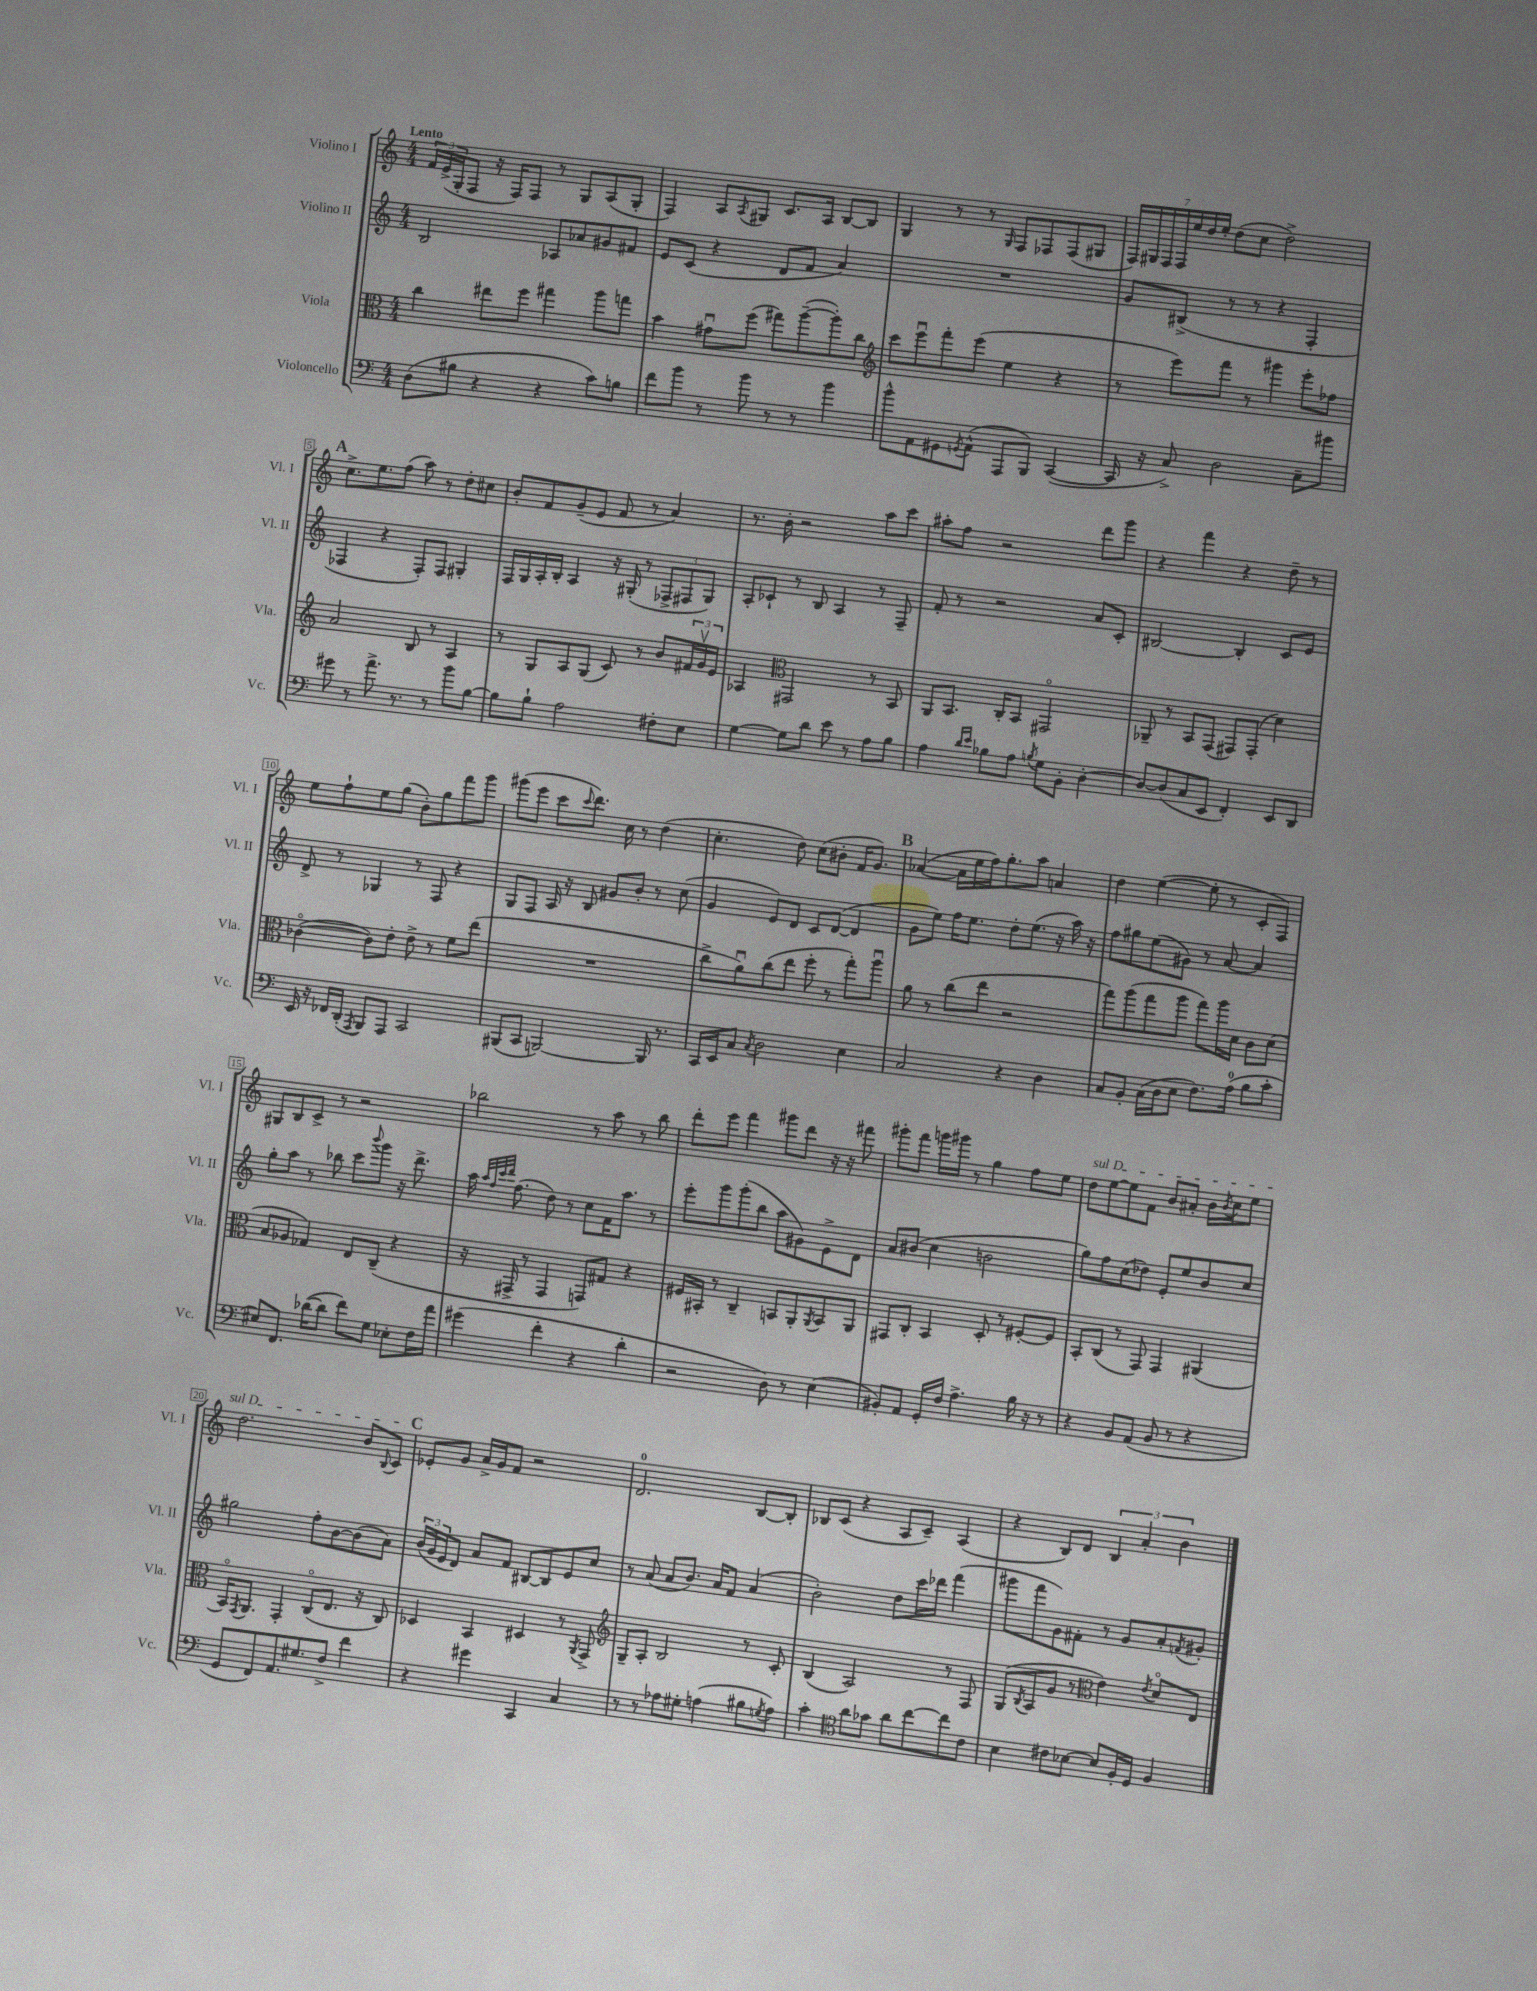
<<
\new StaffGroup <<
\new Staff = "s0" \with { instrumentName = "Violino I" shortInstrumentName = "Vl. I" } {
    \clef treble \key c \major \numericTimeSignature \time 4/4 \tempo "Lento"
    \tuplet 3/2 { f'16 e'16->( g16-. } f8 r16 f16) f8 r8 g8 a8( g8-. |
    f4) a8 \acciaccatura { a8 } gis8 c'8. a16 b8~ b8 |
    g4 r8 r8 \grace { g16 } f8 fes8 fes8( gis8 |
    \tuplet 7/4 { f16) gis16 f16 f16 e''16 d''16 e''16-. } d''8( c''8 d''2->) |
    \mark \markup { \bold "A" } c''8.-> e''8. f''8( a''8) r8 d''8-. cis''8 |
    b'8-. f'8 g'8--( e'8 f'8 r8 a'4) |
    r8. b'16-. r2 a''8 c'''8 |
    ais''8-. f''8 r2 d'''8 g'''8 |
    r4 f'''4 r4 d''8-- r8 |
    e''8 f''8-! e''8 g''8( b'8-.) g''8 f'''8 g'''8 |
    gis'''8( e'''8 c'''8 \appoggiatura { c'''8 } d'''8.) c''16 r8 d''4( |
    c''4.-. d''8) c''8( bis'8-. f'16 g'8.) |
    \mark \markup { \bold "B" } aes'4~( aes'16 e''16 f''16) g''8.-. a''8 a'4 |
    d''4 e''4~( e''8-. r8 c'8-. f8) |
    gis8 b8 c'8-> r8 r2 |
    bes''2 r8 a''8 r8 bes''8 |
    d'''8-. e'''8 f'''4 gis'''8 d'''8 r16 r16 fis'''8 |
    gis'''8-. f'''8 g'''16 gis'''16 r8 g''4 f''8 e''8 |
    \once \override TextSpanner.bound-details.left.text = \markup { \italic "sul D" } d''8\startTextSpan e''8~ e''8 f'8 b'8 ais'8-. b'16 \acciaccatura { b'8 } c''16 e''8 |
    d''2. b'8 \appoggiatura { b8 } c'8\stopTextSpan |
    \mark \markup { \bold "C" } ees'8-. g'8 a'16-> g'16 f'8 r2 |
    d'2.-0 b8~ b8-. |
    bes8 c'8( r4 a8 c'8--) a4( |
    r4 b8) d'8 \tuplet 3/2 { b4 a'4-. b'4 } \bar "|." |
}
\new Staff = "s1" \with { instrumentName = "Violino II" shortInstrumentName = "Vl. II" } {
    \clef treble \key c \major \numericTimeSignature \time 4/4
    b2 aes8 aes'8 gis'8 fis'8 |
    e'8 c'8( r4 d'8 f'8 a'4) |
    R1 |
    g'8 bis8->( r8 r8 r4 f4-. |
    \mark \markup { \bold "A" } fes4 r4 fes8-.) fes8 gis4-. |
    f16 g16 a16-. b16-. a4 r16 gis16-.( r8 \tuplet 3/2 { fes8-> fis8 gis8) } |
    a8-. ces'8-! r8 b8 a4 r8 f8-- |
    f'8-. r8 r2 a'8 c'8-. |
    bis2~ bis4-. c'8 e'8 |
    d'8-> r8 ges4 r8 f8 r4 |
    g8 f8 a16 r16 b8 gis'8 b'8-. r8 c''8( |
    g'4 e'8) d'8 c'8 d'8~( d'4 |
    \mark \markup { \bold "B" } g'8 e''8) f''16 e''8. d''8-. e''8.( r16 a''16) r16 |
    f''8 gis''8 e''8( gis'8) r8 a'8~ a'4 |
    g''8-. a''8 r8 bes''8 c'''8 \appoggiatura { b'''8 } g'''8 r16 d'''8.-> |
    a''16 \grace { a''32 f''32 c'''32 d'''32 } f''8.( d''8) r8 c''8 f'16 a''8. r8 |
    e'''8-. g'''8 g'''8-.( b''8 a''8 gis'8) e'8-> d'8 |
    a'8 bis'8( c''4 b'2 |
    g''8) f''8 c''8( des''8) e'8-. e''8 b'8 c''8 |
    gis''2 f''8-. b'8~ b'8( a'8) |
    \mark \markup { \bold "C" } \tuplet 3/2 { b'16( g'16 e'16 } d'8) a'8 f'8 bis8~ bis8 e'8 c''8 |
    r8 a'8( a'8 b'8.) a'16 f'8 a'4( |
    b'2-.) d''8 c'''16 des'''16 f'''4( |
    gis'''8 f'''8 g'8) fis'8-. r8 g'8 a'8-. \acciaccatura { f'8 } gis'8-. \bar "|." |
}
\new Staff = "s2" \with { instrumentName = "Viola" shortInstrumentName = "Vla." } {
    \clef alto \key c \major \numericTimeSignature \time 4/4
    c''4 eis''8 f''8 gis''4 a''8 g''8 |
    b'4 gis'8\downbow f''8( gis''8) a''8~--( a''8-.) c''8 |
    \clef treble c'''8 e'''8\downbow f'''8-. e'''8( e''4 r4 |
    r8 e'''8) f'''8 r8 gis'''4 e'''8-. fes''8 |
    \mark \markup { \bold "A" } a'2 b8 r8 a4 |
    r8 g8 a8 g8( c'8) r8 b'8 \tuplet 3/2 { fis'16 g'16\upbow e'16 } |
    aes4 \clef alto gis,2 r8 b,8 |
    a,8 b,8. c16-. b,8 gis,2\flageolet |
    aes,8-- r8 b,8 g,8( gis,8) gis,8-.( d'4) |
    ces'4~\flageolet( ces'8) e'8-. e'8-> r8 f'8 e''8( |
    R1 |
    c''8-> a'8\downbow) c''8( e''8 f''8-. r8 g''8-.) a''8\downbow |
    \mark \markup { \bold "B" } a'8 r8 c''8( e''8 r2 |
    g''8) a''8( g''8 a''8 g''8) a''16 d'16 c'8 d'8( |
    b8 aes8 ges4) e8 c8--( r4 |
    r16 gis,16-> r8 gis,4 g,8) gis8 r4 |
    fis16 bis,16-. r8 c4-- b,8 a,8-. \acciaccatura { a,8 } b,8 a,8 |
    gis,8 c8-. b,4 d8-. r8 fis8~-. fis8 |
    b,8-. c8( r8 g,8) g,4 ais,4( |
    b,16\flageolet) \acciaccatura { g,8 } a,8. g,4-. c8\flageolet( e8. r16 c8) |
    \mark \markup { \bold "C" } des4 b,4 dis4 r8 \acciaccatura { a,8 } g,8-> |
    \clef treble g8-- a8-. b2 r8 c'8-. |
    b4( a2) r8 f8 |
    g8( \acciaccatura { b8 } a8 g'8 r8 \clef alto e'4) \acciaccatura { e'8 } d'8\flageolet e8 \bar "|." |
}
\new Staff = "s3" \with { instrumentName = "Violoncello" shortInstrumentName = "Vc." } {
    \clef bass \key c \major \numericTimeSignature \time 4/4
    d8( bis8 r4 r4 c'8) b8 |
    f'8 b'8 r8 b'8 r8 r8 b'4 |
    b'8-^ a,8 gis,8 \acciaccatura { g,8 } a,8-^( a,,8 b,,8) c,4~( |
    c,16 r16 c8->) d2 c8-- bis'8 |
    \mark \markup { \bold "A" } gis'8 r8 a'8.-> r8. r8 b'8 b8~ |
    b8 b8-! a2 fis8-. e8 |
    g4~ g8 d'8 e'8 r8 a8 b8 |
    a4 \grace { d'16 e'16 } bes8 a8 \acciaccatura { b8 } g8 b,8-. d4~-. |
    d8~ d8( c8 e,8 f,4-.) e,8 d,8 |
    e,16 r16 fes,16 d,16-.( \acciaccatura { a,,8 } b,,8) a,,8 c,2 |
    bis,,8( c,8 b,,2~) b,,16 r8. |
    c,16 e,16 c8 \acciaccatura { c8 } d2 e4 |
    \mark \markup { \bold "B" } c2 r4 d4 |
    c8 b,8-. c16( d16 e8 f8.) a16-0( b8 c'8-. |
    eis8) f,8. des'16~( des'8 f'8) g8 ees8-. f16 a'16 |
    gis'4( f'4-. r4 d'4-. |
    r2 d8) r8 e4( |
    bis,8-.) a,8 g,16-. f16 a4.-> b16 r16 r8 |
    r4 b,8 a,8( b,8 r8 r4 |
    g,8 f,8) a,8. gis8. f8-> f'4 |
    \mark \markup { \bold "C" } r4 gis'4 c,4 c4 |
    r8 r8 aes8 gis8-. a4( bis8 \acciaccatura { g8 } a8) |
    c'4-. \clef tenor a'8 ges'8 a'8 c''8~ c''8 c'8 |
    b4 cis'8 bes8~ bes8 f16-. d16 f4 \bar "|." |
}
>>
>>
\layout { \context { \Score \override BarNumber.stencil = #(make-stencil-boxer 0.1 0.3 ly:text-interface::print) } }
